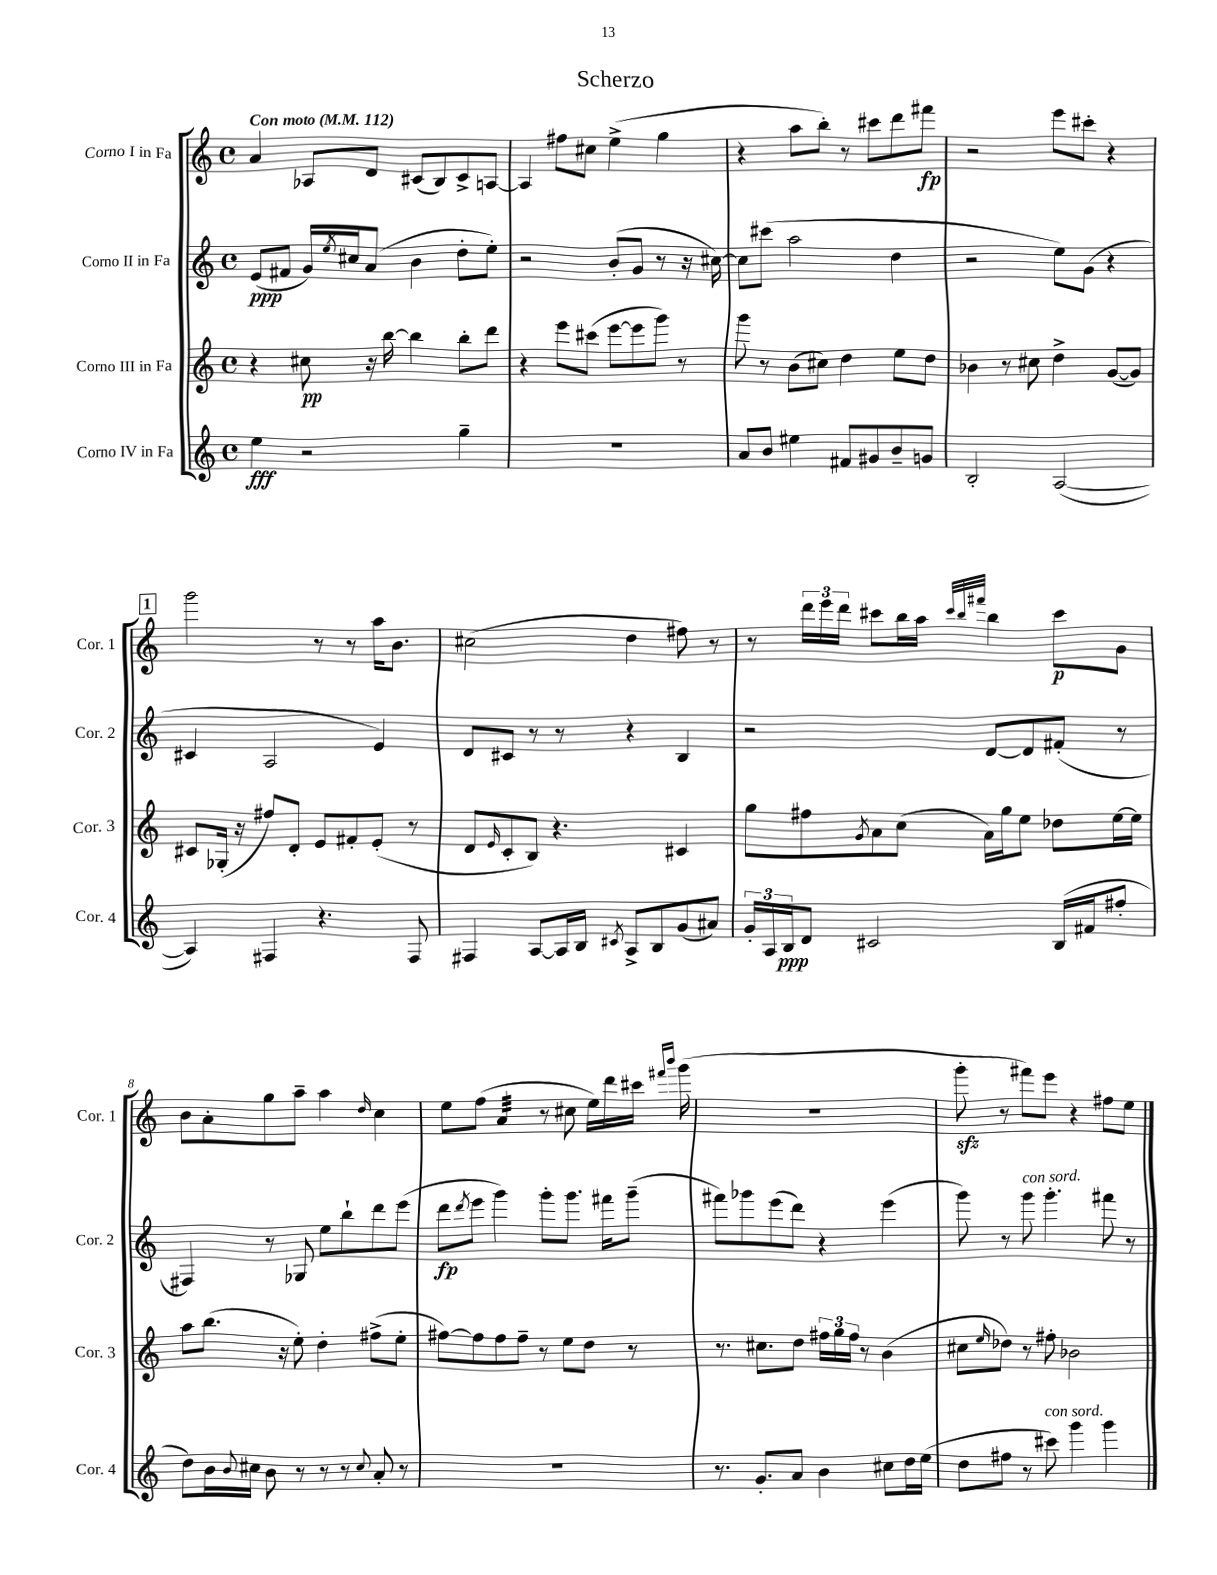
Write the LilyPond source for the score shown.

\header { title = "Scherzo" }
<<
\new StaffGroup <<
\new Staff = "s0" \with { instrumentName = "Corno I in Fa" shortInstrumentName = "Cor. 1" } {
    \clef treble \key c \major \defaultTimeSignature \time 4/4 \tempo "Con moto" 4 = 112
    a'4 aes8 d'8 cis'8( b8) cis'8-> a8~ |
    a4 fis''8 cis''8 e''4->( g''4 |
    r4 a''8 b''8-.) r8 cis'''8 d'''8 fis'''8\fp |
    r2 e'''8 cis'''8-. r4 |
    \mark \markup { \box "1" } g'''2 r8 r8 a''16 b'8. |
    cis''2( d''4 fis''8) r8 |
    r8 \tuplet 3/2 { d'''16 e'''16 d'''16 } cis'''8 b''16 a''16 \grace { cis'''32 b''32 fis'''32 } b''4 cis'''8\p g'8 |
    b'8 a'8-. g''8 a''8-- a''4 \grace { d''16 } c''4 |
    e''8 f''8( a'4:32 r8 cis''8 e''16) d'''16 cis'''16 \grace { fis'''16 b'''16 } g'''16( |
    R1 |
    g'''8-.\sfz r8 fis'''8) e'''8 r4 fis''8 e''8 \bar "|." |
}
\new Staff = "s1" \with { instrumentName = "Corno II in Fa" shortInstrumentName = "Cor. 2" } {
    \clef treble \key c \major \defaultTimeSignature \time 4/4
    e'8\ppp( fis'8 g'16) \acciaccatura { e''8 } cis''16 a'8( b'4 d''8-. e''8-.) |
    r2 b'8-.( g'8 r8 r16 cis''16~) |
    cis''8 cis'''8( a''2 d''4 |
    r2 e''8) g'8( r4 |
    \mark \markup { \box "1" } cis'4 a2 e'4) |
    d'8 cis'8 r8 r8 r4 b4 |
    r2 d'8~ d'8 fis'8-.( r8 |
    fis4) r8 ges8 e''8 b''8-! d'''8 e'''8( |
    d'''8\fp \acciaccatura { d'''8 } e'''8 g'''4) g'''8-. g'''8. fis'''16 g'''8--( |
    fis'''8) ges'''8 e'''8( d'''8) r4 e'''4( |
    g'''8) r8 g'''8^\markup { \italic "con sord." } g'''4.-. fis'''8 r8 \bar "|." |
}
\new Staff = "s2" \with { instrumentName = "Corno III in Fa" shortInstrumentName = "Cor. 3" } {
    \clef treble \key c \major \defaultTimeSignature \time 4/4
    r4 cis''8\pp r16 b''16~ b''4 b''8-. d'''8 |
    r4 e'''8 cis'''8( e'''8~ e'''8 g'''8) r8 |
    g'''8 r8 b'8( cis''8) d''4 e''8 d''8 |
    bes'4 r8 cis''8 d''4-> g'8~( g'8) |
    \mark \markup { \box "1" } cis'8 ges16-.( r16 fis''8) d'8-. e'8 fis'8-. e'8-.( r8 |
    d'8 \grace { e'16 } c'8-. b8) r4. cis'4 |
    g''8 fis''8 \acciaccatura { g'8 } a'8 c''8( a'16) g''16 e''8 des''8 e''16~ e''16 |
    a''8 b''8.( r16 e''8-.) d''4-. fis''8->( e''8-. |
    fis''8~) fis''8 fis''8 fis''8-- r8 e''8 d''8 r8 |
    r8. cis''8. d''8 \tuplet 3/2 { fis''16 g''16 fis''16 } r8 b'4( |
    cis''8 \grace { e''16 } des''8) r8 fis''8-. bes'2 \bar "|." |
}
\new Staff = "s3" \with { instrumentName = "Corno IV in Fa" shortInstrumentName = "Cor. 4" } {
    \clef treble \key c \major \defaultTimeSignature \time 4/4
    e''4\fff r2 g''4-- |
    R1 |
    a'8 b'8 eis''4 fis'8 gis'8 b'8-- g'8 |
    b2-. a2~( |
    \mark \markup { \box "1" } a4) fis4 r4. fis8 |
    fis4 a8~ a16 b16 \acciaccatura { cis'8 } a8-> b8 g'8( ais'8) |
    \tuplet 3/2 { g'16-. a16 b16\ppp } d'8 cis'2 b16( fis'16 fis''8-. |
    d''8) b'16 \appoggiatura { b'8 } cis''16 b'8 r8 r8 r8 \appoggiatura { cis''8 } a'8-. r8 |
    R1 |
    r8. g'8.-. a'8 b'4 cis''8 d''16 e''16( |
    d''8 fis''8 r8 cis'''8^\markup { \italic "con sord." }) g'''4 g'''4 \bar "|." |
}
>>
>>
